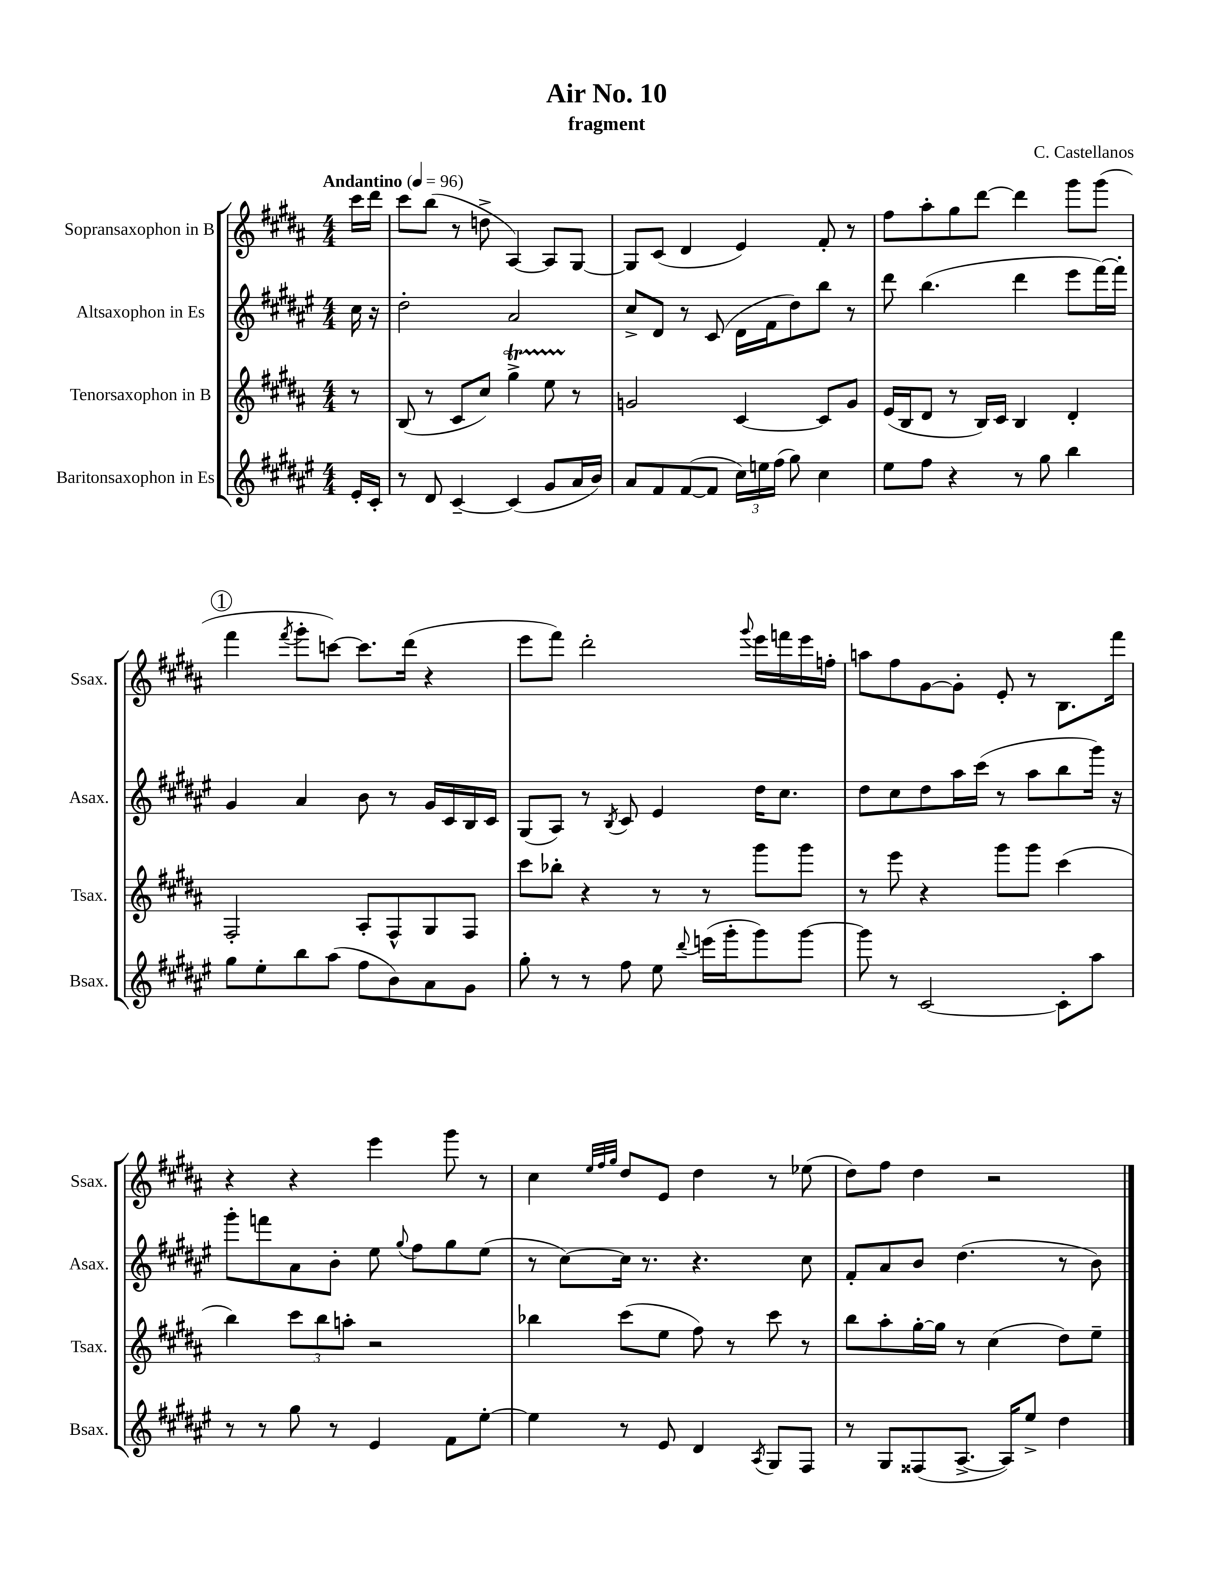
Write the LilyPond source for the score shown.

\header { title = "Air No. 10" composer = "C. Castellanos" subtitle = "fragment" }
<<
\new StaffGroup <<
\new Staff = "s0" \with { instrumentName = "Sopransaxophon in B" shortInstrumentName = "Ssax." } {
    \clef treble \key b \major \numericTimeSignature \time 4/4 \partial 8 \tempo "Andantino" 4 = 96
    \autoBeamOff cis'''16[ dis'''16] |
    cis'''8[ b''8]( r8 d''8-> ais4~) ais8[ gis8]~ |
    gis8[ cis'8]( dis'4 e'4) fis'8-. r8 |
    fis''8[ ais''8-. gis''8 dis'''8]~ dis'''4 gis'''8[ gis'''8]( |
    \mark \markup { \circle "1" } fis'''4 \acciaccatura { fis'''8 } gis'''8[-. c'''8]~) c'''8.[ dis'''16]( r4 |
    e'''8[ fis'''8]) dis'''2-. \appoggiatura { gis'''8 } e'''16[ f'''16 e'''16 f''16]-. |
    a''8[ fis''8 gis'8~ gis'8]-. e'8-. r8 b8.[ fis'''16] |
    r4 r4 e'''4 gis'''8 r8 |
    cis''4 \grace { e''32[ fis''32 gis''32] } dis''8[ e'8] dis''4 r8 ees''8( |
    dis''8[) fis''8] dis''4 r2 \bar "|." |
}
\new Staff = "s1" \with { instrumentName = "Altsaxophon in Es" shortInstrumentName = "Asax." } {
    \clef treble \key fis \major \numericTimeSignature \time 4/4 \partial 8
    \autoBeamOff cis''16 r16 |
    dis''2-. ais'2 |
    cis''8[-> dis'8] r8 cis'8( dis'16[ fis'16 dis''8) b''8] r8 |
    dis'''8 b''4.( dis'''4 eis'''8[ fis'''16~) fis'''16]-. |
    \mark \markup { \circle "1" } gis'4 ais'4 b'8 r8 gis'16[ cis'16 b16 cis'16] |
    gis8[( ais8]) r8 \acciaccatura { b8 } cis'8 eis'4 dis''16[ cis''8.] |
    dis''8[ cis''8 dis''8 ais''16 cis'''16]( r8 ais''8[ b''8 gis'''16]) r16 |
    gis'''8[-. f'''8 ais'8 b'8]-. eis''8 \appoggiatura { gis''8 } fis''8[ gis''8 eis''8]( |
    r8 cis''8[~) cis''16] r8. r4. cis''8 |
    fis'8[-. ais'8 b'8] dis''4.( r8 b'8) \bar "|." |
}
\new Staff = "s2" \with { instrumentName = "Tenorsaxophon in B" shortInstrumentName = "Tsax." } {
    \clef treble \key b \major \numericTimeSignature \time 4/4 \partial 8
    \autoBeamOff r8 |
    b8( r8 cis'8[ cis''8]) gis''4->\startTrillSpan e''8 r8\stopTrillSpan |
    g'2 cis'4~ cis'8[ g'8] |
    e'16[( b16 dis'8] r8 b16[) cis'16] b4 dis'4-. |
    \mark \markup { \circle "1" } fis2-. ais8[-. fis8-^ gis8 fis8] |
    cis'''8[ bes''8]-. r4 r8 r8 gis'''8[ gis'''8] |
    r8 e'''8 r4 gis'''8[ gis'''8] cis'''4( |
    b''4) \tuplet 3/2 { cis'''8[ b''8 a''8]-. } r2 |
    bes''4 cis'''8[( e''8] fis''8) r8 cis'''8 r8 |
    b''8[ ais''8-. gis''16~-. gis''16] r8 cis''4( dis''8[) e''8]-- \bar "|." |
}
\new Staff = "s3" \with { instrumentName = "Baritonsaxophon in Es" shortInstrumentName = "Bsax." } {
    \clef treble \key fis \major \numericTimeSignature \time 4/4 \partial 8
    \autoBeamOff eis'16[-. cis'16]-. |
    r8 dis'8 cis'4~-- cis'4( gis'8[ ais'16 b'16]) |
    ais'8[ fis'8 fis'8~( fis'8] \tuplet 3/2 { cis''16[) e''16 fis''16]( } gis''8) cis''4 |
    eis''8[ fis''8] r4 r8 gis''8 b''4 |
    \mark \markup { \circle "1" } gis''8[ eis''8-. b''8 ais''8]( fis''8[ b'8) ais'8 gis'8] |
    gis''8-. r8 r8 fis''8 eis''8 \appoggiatura { dis'''8 } e'''16[( gis'''16-. gis'''8) gis'''8]~ |
    gis'''8 r8 cis'2~ cis'8[-. ais''8] |
    r8 r8 gis''8 r8 eis'4 fis'8[ eis''8]~-. |
    eis''4 r8 eis'8 dis'4 \acciaccatura { ais8 } gis8[ fis8] |
    r8 gis8[ fisis8( ais8.]~-> ais16[) eis''8]-> dis''4 \bar "|." |
}
>>
>>
\layout { \context { \Score \remove "Bar_number_engraver" } }
